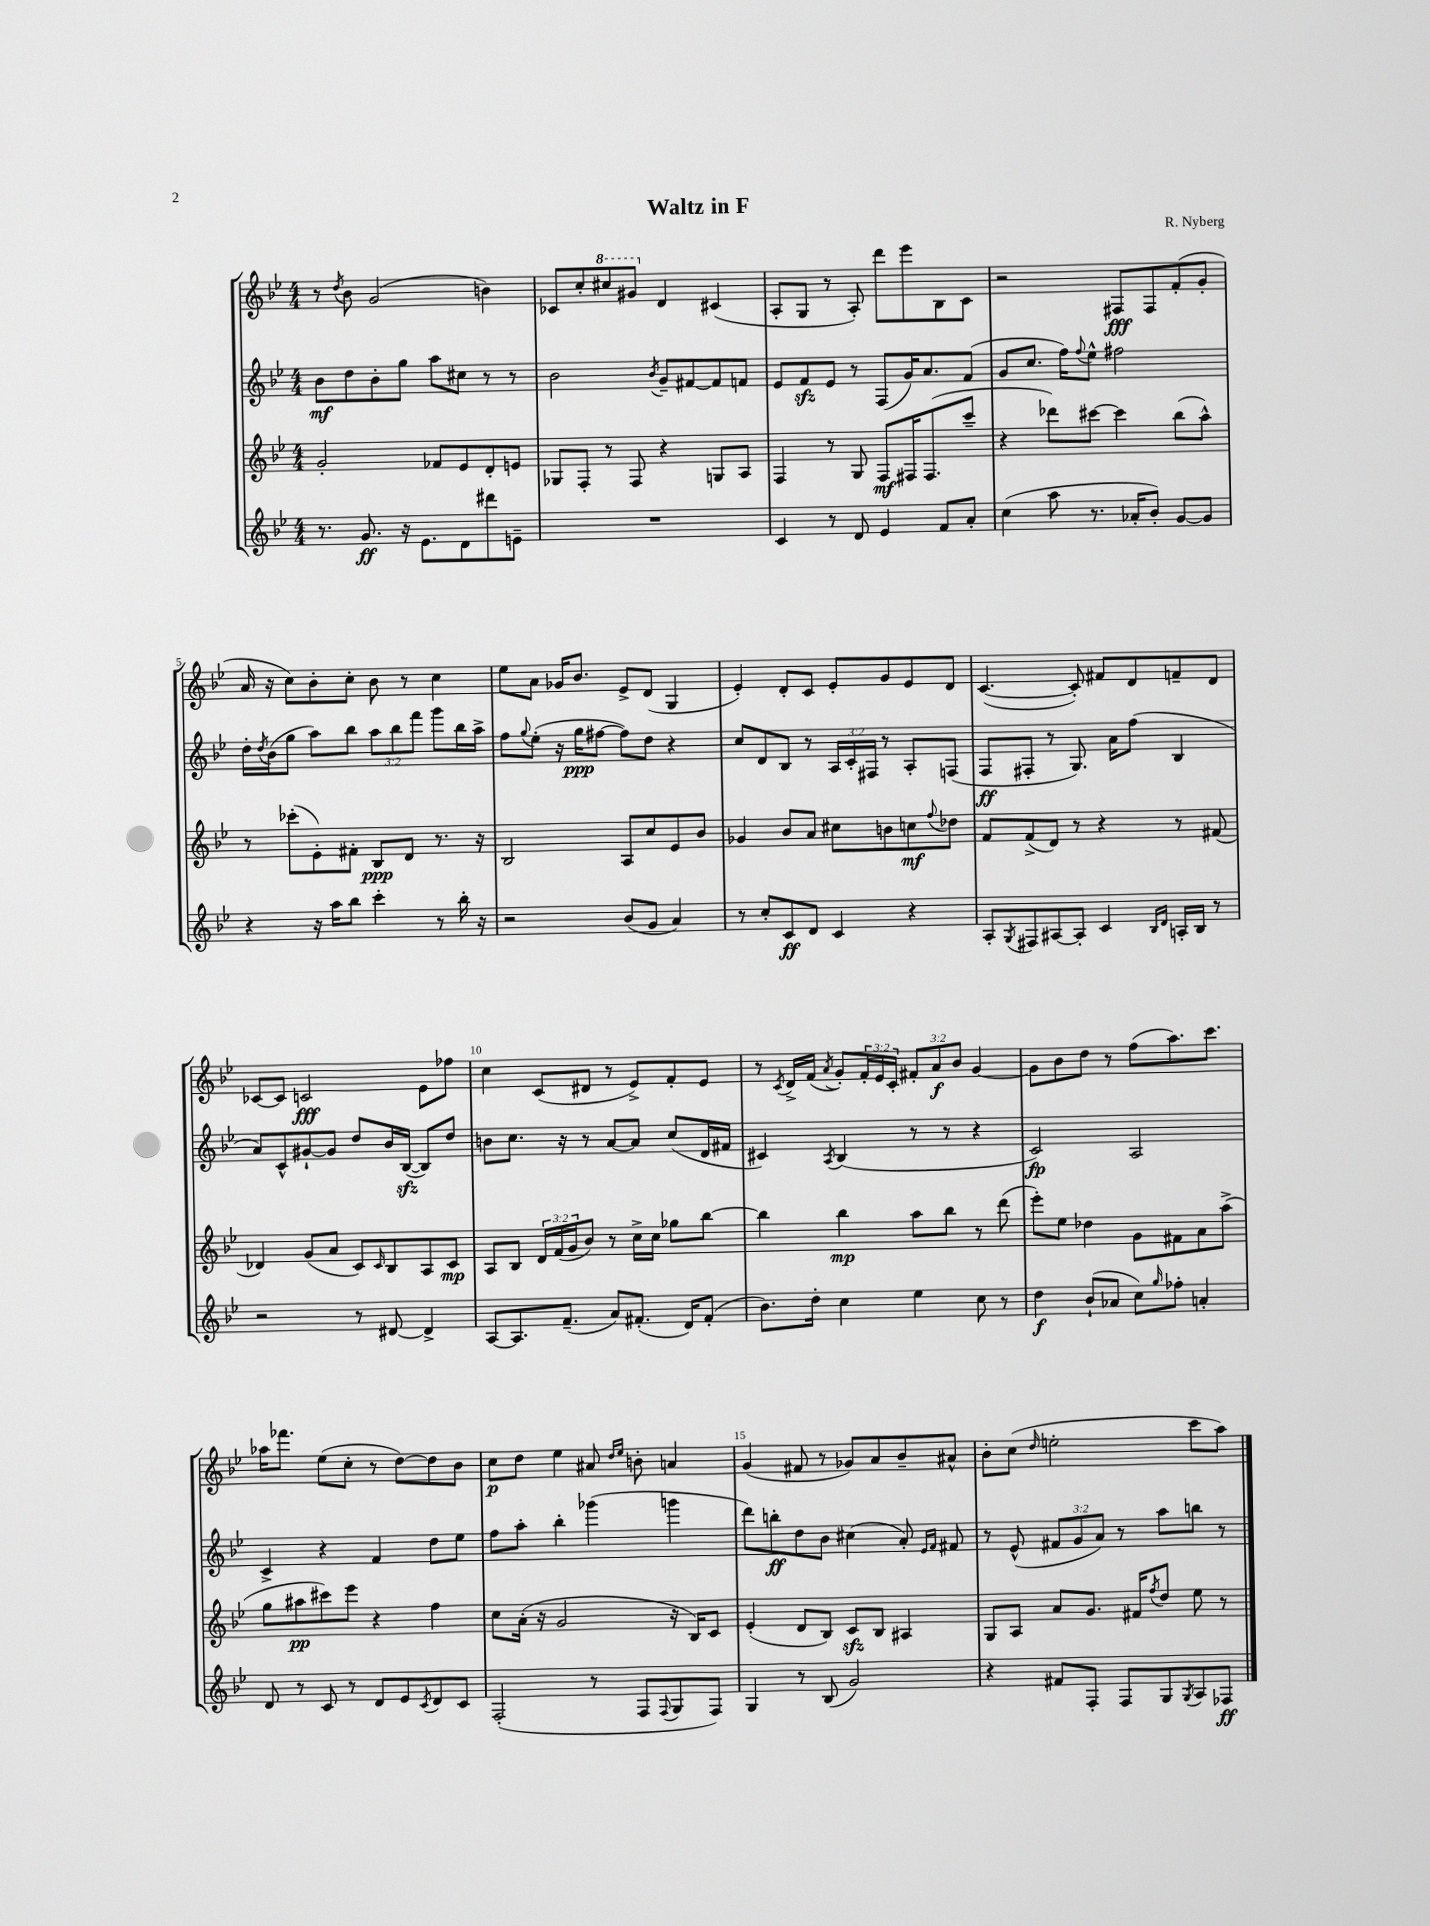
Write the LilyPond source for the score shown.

\header { title = "Waltz in F" composer = "R. Nyberg" }
<<
\new StaffGroup <<
\new Staff = "s0" {
    \clef treble \key bes \major \numericTimeSignature \time 4/4 \override Staff.TupletNumber.text = #tuplet-number::calc-fraction-text
    r8 \acciaccatura { d''8 } bes'8 g'2( b'4) |
    ces'8 c''8-. \ottava #1 cis'''8 gis''8 \ottava #0 d'4 cis'4( |
    a8-. g8 r8 a8-.) d'''8 ees'''8 bes8 c'8 |
    r2 fis8\fff fis8 f'8-.( g'8-. |
    a'16 r16 c''8) bes'8-. c''8-. bes'8 r8 c''4 |
    ees''8 a'8 ges'16 bes'8. ees'8-> d'8( g4 |
    ees'4-.) d'8-. c'8 ees'8-. g'8 ees'8 d'8 |
    c'4.~( c'8-.) fis'8 d'8 f'8-- d'8 |
    ces'8~ ces'8 c'2\fff ees'8 fes''8 |
    c''4 c'8( dis'8 r8 ees'8->) f'8-. ees'8 |
    r8 \acciaccatura { c'8 } d'16-> f'16( \acciaccatura { a'8 } g'8-.) \tuplet 3/2 { f'16-. ees'16 c'16-. } \tuplet 3/2 { fis'8-. a'8\f bes'8 } g'4~ |
    g'8 bes'8 d''8 r8 f''8( a''8.) c'''8. |
    aes''16 fes'''8. ees''8( c''8-. r8 d''8~) d''8 bes'8 |
    c''8\p d''8 ees''4 ais'8 \grace { d''16 ees''16 } b'8-. a'4 |
    g'4( fis'8 r8 ges'8) a'8 bes'8-- ais'8-^ |
    bes'8-. c''8( \grace { d''16 } e''2-. c'''8 a''8) \bar "|." |
}
\new Staff = "s1" {
    \clef treble \key bes \major \numericTimeSignature \time 4/4 \override Staff.TupletNumber.text = #tuplet-number::calc-fraction-text
    bes'8\mf d''8 bes'8-. g''8 a''8 cis''8 r8 r8 |
    bes'2 \acciaccatura { bes'8 } g'8-- fis'8~ fis'8 f'8 |
    ees'8 f'8\sfz ees'8 r8 f8( g'16) a'8. f'8( |
    g'8 c''8. f''16) \appoggiatura { f''8 } ees''8-^ fis''2 |
    d''16-. \acciaccatura { d''8 } bes'16( g''8 a''8) bes''8 \tuplet 3/2 { a''8 bes''8 f'''8 } g'''8 bes''16 a''16-> |
    f''8 \appoggiatura { g''8 } ees''8-.( r16 g''16\ppp fis''8~ fis''8) d''8 r4 |
    c''8 d'8 bes8 r8 \tuplet 3/2 { a16 c'16-. fis16 } r8 a8-. f8( |
    f8\ff fis8-. r8 g8.) a'16 f''8( bes4 |
    a'8) c'8-^ gis'8~-! gis'8 d''8 bes'16 bes16~\sfz( bes8) d''8 |
    b'8 c''8. r16 r8 a'8~ a'8 c''8( d'16 fis'16 |
    cis'4) \acciaccatura { a8 } bes4( r8 r8 r4 |
    c'2\fp) a2 |
    c'4-> r4 f'4 d''8 ees''8 |
    f''8 a''8-. bes''4-. ges'''4( g'''4 |
    d'''8) b''8-.\ff d''8 bes'8 cis''4( a'8-.) \grace { ees'16 f'16 } fis'8 |
    r8 ees'8-^( \tuplet 3/2 { fis'8 g'8 a'8) } r8 a''8 b''8 r8 \bar "|." |
}
\new Staff = "s2" {
    \clef treble \key bes \major \numericTimeSignature \time 4/4 \override Staff.TupletNumber.text = #tuplet-number::calc-fraction-text
    g'2-. fes'8 ees'8 d'8-. e'8 |
    ges8 f8-. r8 f8 r4 g8 a8 |
    f4 r8 g8 f8\mf fis16 fis8.( c'''8-- |
    r4 des'''8) cis'''8~ cis'''4 bes''8( a''8-^) |
    r8 ces'''8-.( ees'8-.) fis'8-. bes8\ppp d'8 r8. r16 |
    bes2 a8 c''8 ees'8 bes'8 |
    ges'4 bes'8 a'8 cis''8 b'8 c''8\mf \appoggiatura { f''8 } des''8 |
    f'8 f'8->( d'8) r8 r4 r8 fis'8( |
    des'4) g'8( a'8 c'8) \grace { c'16 } bes8 a8 c'8\mp |
    a8 bes8 \tuplet 3/2 { d'16 f'16( g'16 } bes'8) r8 c''16-> c''16 ges''8 bes''8~ |
    bes''4 bes''4\mp a''8 bes''8 r8 d'''8( |
    ees'''8-.) ees''8 des''4 g'8 fis'8 a'8 a''8->( |
    g''8 ais''8\pp cis'''8) ees'''8 r4 f''4 |
    c''8 a'16-.( r16 g'2 r16 bes16) c'8 |
    ees'4-.( d'8 bes8) c'8\sfz bes8 ais4 |
    g8 a8 a'8 g'8. fis'16 \acciaccatura { f''8 } d''8 ees''8 r8 \bar "|." |
}
\new Staff = "s3" {
    \clef treble \key bes \major \numericTimeSignature \time 4/4
    r8. g'8.\ff r16 ees'8. d'8 dis'''8 e'8-- |
    R1 |
    c'4 r8 d'8 ees'4 f'8 a'8-. |
    c''4( a''8 r8. aes'16-. bes'8-.) g'8~ g'8 |
    r4 r16 a''16 bes''8 c'''4-. r8 bes''16-. r16 |
    r2 bes'8( g'8 a'4) |
    r8 c''8-. c'8\ff d'8 c'4 r4 |
    a8-. \acciaccatura { g8 } fis8 ais8~ ais8-. c'4 \grace { bes16 d'16 } a16-. bes16 r8 |
    r2 r8 dis'8~ dis'4-> |
    a8~ a8. f'8.--( a'8) fis'8.-.( d'16) fis'8-.( |
    bes'8.) d''16-. c''4 ees''4 c''8 r8 |
    d''4\f bes'8-!( aes'8 c''8) \grace { g''16 } fes''8-. a'4-. |
    d'8 r8 c'8 r8 d'8 ees'8 \acciaccatura { c'8 } d'8 c'8 |
    f2-.( r8 f8 \appoggiatura { f8 } g8 f8) |
    g4 r8 bes8( g'2) |
    r4 fis'8 f8-. f8 g8 \acciaccatura { g8 } a8 fes8\ff \bar "|." |
}
>>
>>
\layout { \context { \Score \override BarNumber.break-visibility = ##(#f #t #t) barNumberVisibility = #(every-nth-bar-number-visible 5) } }
